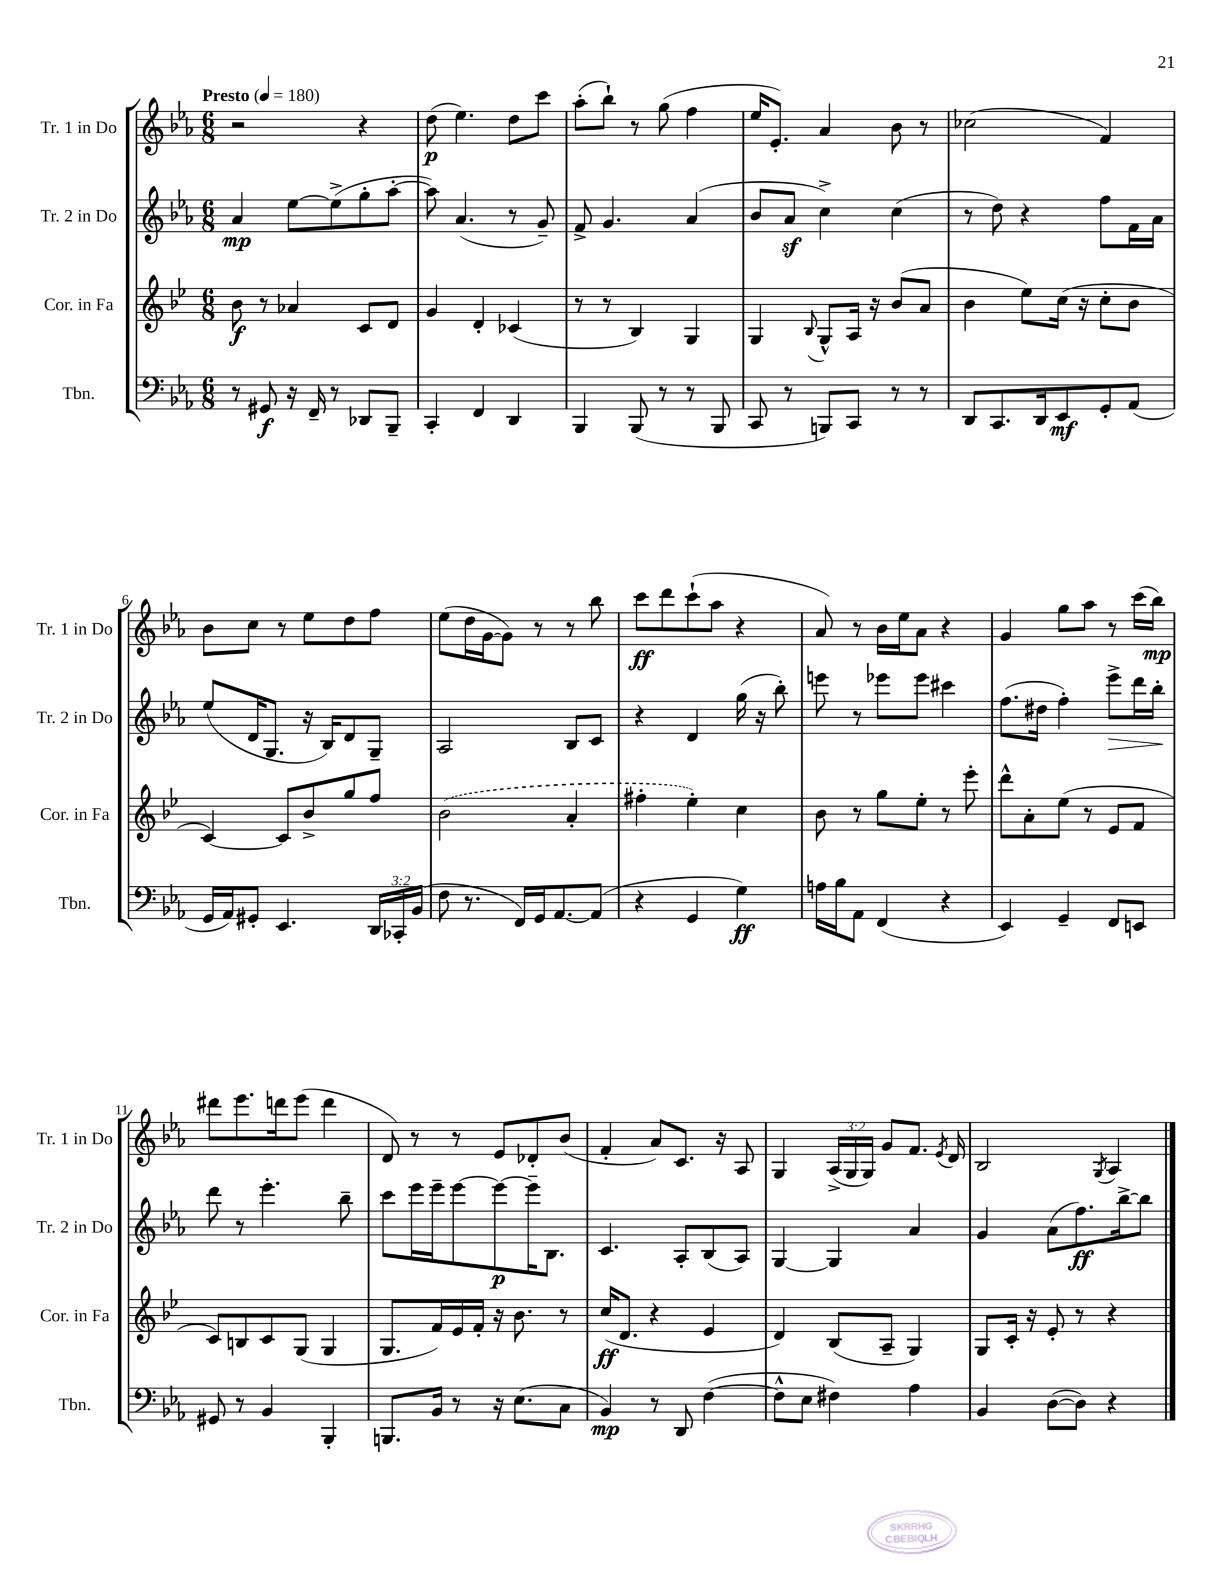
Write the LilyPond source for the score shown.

<<
\new StaffGroup <<
\new Staff = "s0" \with { instrumentName = "Tr. 1 in Do" shortInstrumentName = "Tr. 1 in Do" } {
    \clef treble \key ees \major \numericTimeSignature \time 6/8 \override Staff.TupletNumber.text = #tuplet-number::calc-fraction-text \tempo "Presto" 4 = 180
    \autoBeamOff r2 r4 |
    d''8\p( ees''4.) d''8[ c'''8] |
    aes''8[-.( bes''8]-!) r8 g''8( f''4 |
    ees''16[ ees'8.]-.) aes'4 bes'8 r8 |
    ces''2( f'4) |
    bes'8[ c''8] r8 ees''8[ d''8 f''8] |
    ees''8[( d''16 g'16~ g'8]) r8 r8 bes''8 |
    c'''8[\ff d'''8 c'''8-!( aes''8] r4 |
    aes'8) r8 bes'16[ ees''16 aes'8] r4 |
    g'4 g''8[ aes''8] r8 c'''16[( bes''16]\mp) |
    dis'''8[ ees'''8. d'''16 ees'''8]( d'''4 |
    d'8) r8 r8 ees'8[ des'8-. bes'8]( |
    f'4-. aes'8[) c'8.] r16 aes8 |
    g4 \tuplet 3/2 { aes16[->( g16 g16]) } g'8[ f'8.] \acciaccatura { ees'8 } d'16 |
    bes2 \acciaccatura { g8 } aes4 \bar "|." |
}
\new Staff = "s1" \with { instrumentName = "Tr. 2 in Do" shortInstrumentName = "Tr. 2 in Do" } {
    \clef treble \key ees \major \numericTimeSignature \time 6/8
    \autoBeamOff aes'4\mp ees''8[~ ees''8->( g''8-. aes''8]~-. |
    aes''8) aes'4.( r8 g'8--) |
    f'8-> g'4. aes'4( |
    bes'8[ aes'8]\sf c''4->) c''4( |
    r8 d''8) r4 f''8[ f'16 aes'16] |
    ees''8[( d'16 g8.] r16 bes16[) d'8 g8]-- |
    aes2 bes8[ c'8] |
    r4 d'4 g''16( r16 bes''8-.) |
    e'''8 r8 ees'''8[ ees'''8] cis'''4 |
    f''8.[( dis''16] f''4-.) ees'''8[->\> d'''16 bes''16]-.\! |
    d'''8 r8 ees'''4.-. bes''8-- |
    c'''8[ ees'''16 ees'''16-- ees'''8~ ees'''8~\p ees'''16-- bes8.] |
    c'4. aes8[-. bes8( aes8]) |
    g4~ g4 aes'4 |
    g'4 aes'8[( f''8.\ff) bes''16~-> bes''8] \bar "|." |
}
\new Staff = "s2" \with { instrumentName = "Cor. in Fa" shortInstrumentName = "Cor. in Fa" } {
    \clef treble \key bes \major \numericTimeSignature \time 6/8
    \autoBeamOff bes'8\f r8 aes'4 c'8[ d'8] |
    g'4 d'4-. ces'4( |
    r8 r8 bes4) g4 |
    g4 \appoggiatura { bes8 } g8[-^ a16] r16 bes'8[( a'8] |
    bes'4 ees''8[) c''16]( r16 c''8[-. bes'8] |
    c'4~) c'8[ bes'8-> g''8 f''8] |
    \once \slurDashed bes'2( a'4-. |
    fis''4-. ees''4-.) c''4 |
    bes'8 r8 g''8[ ees''8]-. r8 ees'''8-. |
    d'''8[-^ a'8-. ees''8]( r8 ees'8[ f'8] |
    c'8[) b8 c'8 g8]( g4 |
    g8.[ f'16) ees'16 f'16]-. r16 bes'8. r8 |
    c''16[\ff( d'8.] r4 ees'4 |
    d'4) bes8[( a8]-- g4) |
    g8[ c'16]-. r16 ees'8-. r8 r4 \bar "|." |
}
\new Staff = "s3" \with { instrumentName = "Tbn." shortInstrumentName = "Tbn." } {
    \clef bass \key ees \major \numericTimeSignature \time 6/8 \override Staff.TupletNumber.text = #tuplet-number::calc-fraction-text
    \autoBeamOff r8 gis,8\f r16 f,16-- r8 des,8[ bes,,8]-- |
    c,4-. f,4 d,4 |
    bes,,4 bes,,8( r8 r8 bes,,8 |
    c,8 r8 b,,8[) c,8] r8 r8 |
    d,8[ c,8. d,16 ees,8\mf g,8-. aes,8]( |
    g,16[ aes,16) gis,8]-. ees,4. \tuplet 3/2 { d,16[ ces,16-. bes,16]( } |
    f8 r8. f,16[) g,16 aes,8.~ aes,8]( |
    r4 g,4 g4\ff) |
    a16[ bes16 aes,8] f,4( r4 |
    ees,4) g,4-- f,8[ e,8] |
    gis,8 r8 bes,4 bes,,4-. |
    b,,8.[ bes,16] r8 r16 ees8.[( c8] |
    bes,4\mp) r8 d,8 f4~( |
    f8[-^ ees8] fis4) aes4 |
    bes,4 d8[~( d8]) r4 \bar "|." |
}
>>
>>
